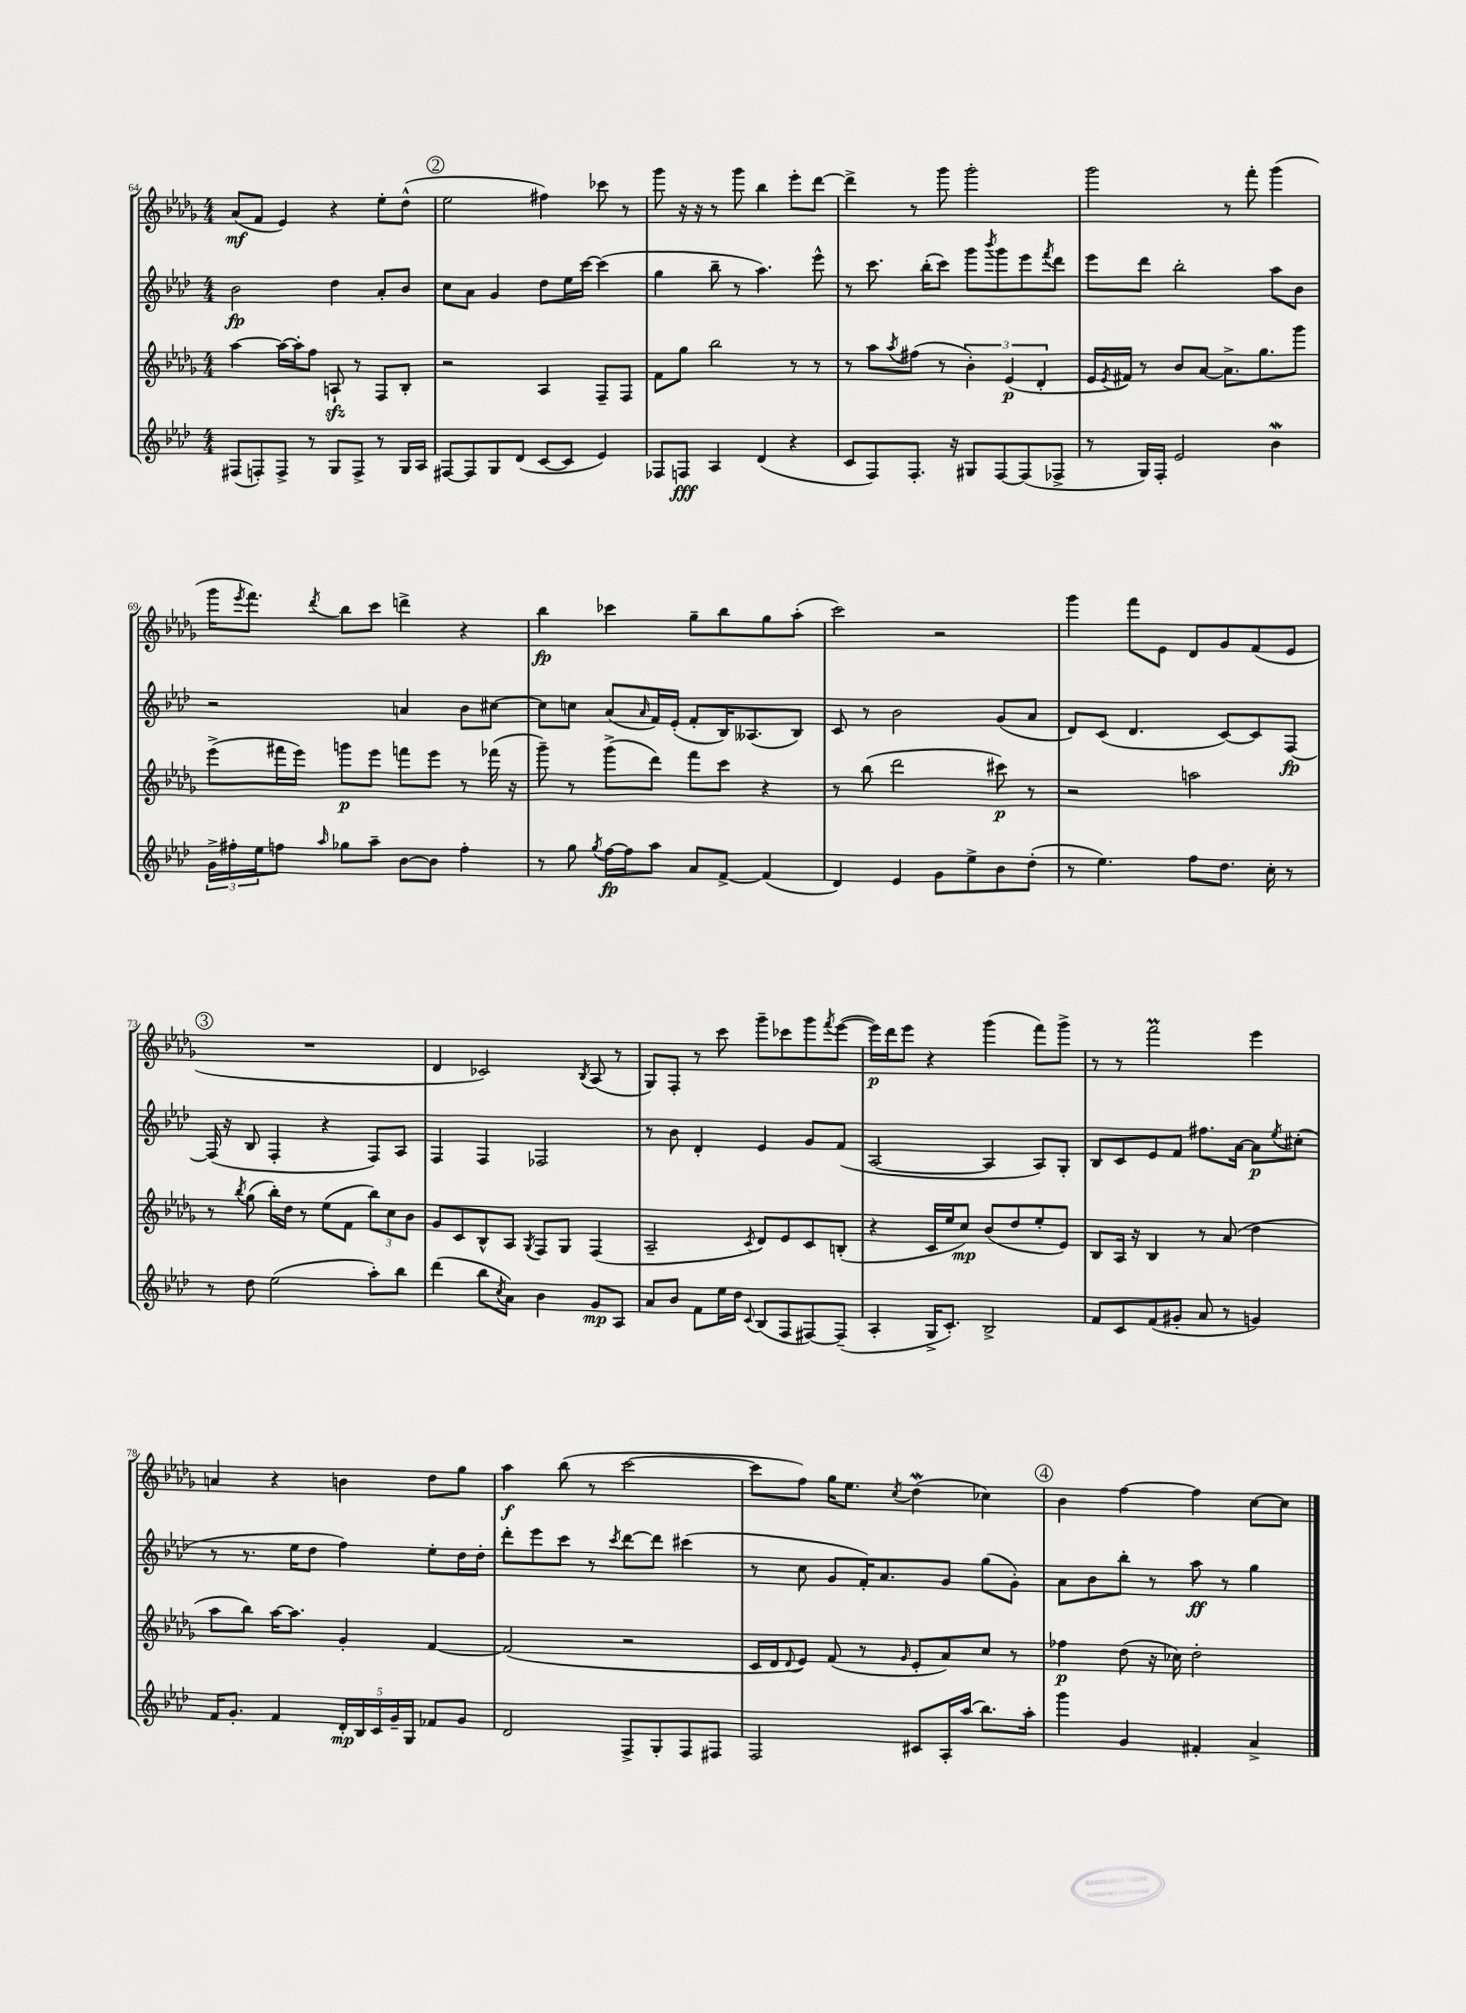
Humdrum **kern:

**kern	**kern	**kern	**kern
*staff4	*staff3	*staff2	*staff1
*clefG2	*clefG2	*clefG2	*clefG2
*k[b-e-a-d-]	*k[b-e-a-d-g-]	*k[b-e-a-d-]	*k[b-e-a-d-g-]
*M4/4	*M4/4	*M4/4	*M4/4
(8F#/L	[4aa-\	2b-\	(8a-/L
8F'/)	.	.	8f/J
8F^/J	16aa-\_LL	.	4e-/)
.	16aa-'\]J	.	.
8r	8ff\J	.	.
8G/L	8A`/	4dd-\	4r
8F^/J	8r	.	.
8r	8F/L	8a-'/L	8ee-'\L
16G/LL	8B-'/J	8b-/J	(8dd-^^\J
16A-/JJ	.	.	.
=	=	=	=
[8F#/L	2r	8cc\L	2ee-\
8F#/]	.	8a-\J	.
8G/	.	4g/	.
(8d-/J	.	.	.
[8c/L	4A-/	8dd-\L	4ff#\)
8c/]J	.	16ee-\L	.
.	.	[16ccc\JJ	.
4e-/)	8F~/L	(4ccc\]	8ccc-\
.	8F/J	.	8r
=	=	=	=
8F-/L	8f\L	4gg\	8ggg-\
8F/J	8gg-\J	.	16r
.	.	.	16r
4A-/	2bb-\	8bb-~\	8r
.	.	8r	8ggg-\
(4d-/	.	4.aa-\)	4bb-\
4r	8r	.	8eee-'\L
.	8r	8eee-^^\	[8ddd-\J
=	=	=	=
8c/L	8r	8r	4ddd-^\]
8F/)	8aa-\L	8.ccc\	.
.	8qaa-/	.	.
8.F'/J	(8ff#\J	.	8r
.	.	(16bb-'\LK	.
.	8r	8ccc\J)	8ggg-\
16r	.	.	.
8G#/L	6b-'\)	8ggg\L	2ggg-'\
.	.	8qbbb-/	.
[8F/	.	8ggg\	.
.	(6e-/	.	.
(8F/]	.	8eee-\	.
.	6d-'/	.	.
.	.	8qfff/	.
8F-^/J	.	8ddd-\J	.
=	=	=	=
8r	16e-/LL	8eee-\L	2ggg-\
.	8qe-/	.	.
.	16f#/JJ)	.	.
16G/LL)	8r	8ddd-\J	.
16F'/JJ	.	.	.
2e-/	8b-/L	2bb-'\	.
.	[8a-/J	.	.
.	8.a-^\]L	.	8r
.	.	.	8fff'\
.	8.gg-\	.	.
4b-\	.	8aa-\L	(4ggg-\
.	8ggg-\J	8b-\J	.
=	=	=	=
24g^\LL	(8eee-^\L	2r	16ggg-\LK
24ff#'\	.	.	.
.	.	.	8qeee-/
.	.	.	8.fff\J)
24ee-\J	.	.	.
8ff\J	16fff#\L	.	.
.	16eee-\JJ)	.	.
16qqaa-/	.	.	8qddd-/
8gg-\L	8ggg\L	.	8bb-\L
8aa-~\J	8eee-\J	.	8ccc\J
[8b-\L	8fff\L	4a/	4ddd^\
8b-\]J	8eee-\J	.	.
4ff'\	8r	8b-\L	4r
.	(16fff-\	[8cc#\J	.
.	16r	.	.
=	=	=	=
8r	8ggg-~\)	8cc#\]L	4bb-\
8gg\	8r	8cc\J	.
8qgg/	.	.	.
[16ff\LL	(8ggg-^\L	(8a-/L	4ccc-\
16ff\]J	.	.	.
.	.	16qqa-/	.
8aa-\J	8ddd-\J)	16f/L)	.
.	.	(16e-'/JJ	.
8a-/L	8fff\L	8f'/L	8gg-~\L
[8f^/J	8ccc\J	16B-/K)	8bb-\
.	.	(8.A--/	.
(4f/]	4r	.	8gg-\
.	.	8B-/J)	(8aa-'\J
=	=	=	=
4d-/)	8r	8c/	2ccc\)
.	(8bb-\	8r	.
4e-/	2ddd-\	2b-\	.
8g\L	.	.	2r
8ee-^\	.	.	.
8b-\	8ccc#\)	(8g/L	.
(8dd-'\J	8r	8a-/J	.
=	=	=	=
8r	2r	8d-/L)	4ggg-\
4.ee-\)	.	(8c/J	.
.	.	4.d-/	8fff\L
.	.	.	8e-\J
8ff\L	2aa\	.	8d-/L
8.dd-\J	.	[8c/L)	8g-/
.	.	8c/]	(8f/
16cc'\	.	.	.
8r	.	[8F/J	8e-/J
=	=	=	=
8r	8r	(16F/]	1r
.	.	16r	.
.	8qbb-/	.	.
8dd-\	(8gg-\	8B-/	.
(2ee-\	16bb-'\LL)	4F'/	.
.	16dd-\JJ	.	.
.	8r	.	.
.	(8ee-\L	4r	.
.	8f\J	.	.
8aa-'\L)	12bb-\L)	8F/L)	.
.	12cc\	.	.
8bb-\J	.	8A-/J	.
.	12b-\J	.	.
=	=	=	=
(4ddd-\	8g-/L	4F/	4d-/
.	8c/	.	.
8bb-\L	8B-^^/	4F/	2c-/)
8qcc/	.	.	.
8a-\J)	8A-/J	.	.
.	8qG-/	.	.
4b-\	8F/L	2F-/	.
.	8G-/J	.	.
.	.	.	8qB-/
8g/L	(4F/	.	(8A-/
8A-/J	.	.	8r
=	=	=	=
8a-/L	2A-~/	8r	8G-/L)
8b-/J	.	8b-\	8F'/J
8f\L	.	4d-'/	8r
16ee-\L	.	.	8ccc\
16dd-\JJ	.	.	.
8qqc/	8qc/	.	.
(8B-/L	8d-/L)	4e-/	8ggg-~\L
8F/	8e-/	.	8ccc-\
[8F#/)	8c/	8g/L	8ggg-\
.	.	.	8qfff/
(8F#~/]J	(8B'/J	(8f/J	([8eee-\J
=	=	=	=
4A-'/	4r	[2A-/	16eee-\]LL)
.	.	.	16ddd-\J
.	.	.	8eee-\J
16G^/LK	16c/LL	.	4r
8.c'/J)	16ee-/J	.	.
.	8cc/J)	.	.
2B-^/	(8b-/L	4A-/]	(4ggg-\
.	8dd-/	.	.
.	8ee-'/	8A-/L)	8fff\L)
.	8e-/J)	8G'/J	8ggg-^\J
=	=	=	=
8f/L	8B-/L	8B-/L	8r
8c/	16A-/Jk	8c/	8r
.	16r	.	.
(8f/	4B-/	8e-/	2fff\
8g#'/J	.	8f/J	.
8a-/	8r	8.ff#\L	.
8r	(8a-/	.	.
.	.	[16a-\Jk	.
4g/)	4dd-\	8a-\]L	4eee-\
.	.	8qee-/	.
.	.	(8cc#'\J	.
=	=	=	=
16f/LK	8aa-\L	8r	4a/
8.g'/J	.	.	.
.	8bb-\J)	8.r	.
4f/	[16aa-\LK	.	4r
.	8.aa-\]J	16ee-\LK	.
.	.	8dd-\J	.
20d-'/LL	4g-'/	4ff\)	4b\
20B-/	.	.	.
20c/	.	.	.
20g~/	.	.	.
20G/JJ	.	.	.
8f-/L	[4f/	8ee-'\L	8dd-\L
8g/J	.	16dd-\L	8gg-\J
.	.	16dd-'\JJ	.
=	=	=	=
2d-/	(2f/]	8ddd-'\L	4aa-\
.	.	8eee-\	.
.	.	8ccc\J	(8bb-\
.	.	8r	8r
.	.	8qccc/	.
8F^/L	2r	[8ddd-\L	[2ccc\
8G'/	.	8ddd-\]J	.
8F/	.	(4ccc#\	.
8F#/J	.	.	.
=	=	=	=
2F/	16c/LL	8r	8ccc\]L
.	16d-/J	.	.
.	8qqd-/	.	.
.	8e-/J)	8cc\	8ff\J)
.	(8f/	8g/L	16gg-\LK
.	.	.	8.ee-\J
.	8r	16f'/K)	.
.	.	8.a-/	.
.	16qqg-/	.	8qcc/
8c#/L	8e-'/L	.	(4dd-\
16A-'/L	8a-/)	8g/J	.
(16aa-/JJ	.	.	.
8.bb-\L)	8cc/J	(8gg\L	4cc-\)
.	8r	8g'\J)	.
16aa-'\Jk	.	.	.
=	=	=	=
4ggg\	4ff-\	8a-\L	4b-\
.	.	8b-\	.
4g/	(8dd-\	8bb-'\J	[4ff\
.	16r	8r	.
.	16cc-\)	.	.
4f#'/	2dd-'\	8aa-\	4ff\]
.	.	8r	.
4a-^/	.	4gg\	[8cc\L
.	.	.	8cc\]J
==	==	==	==
*-	*-	*-	*-
